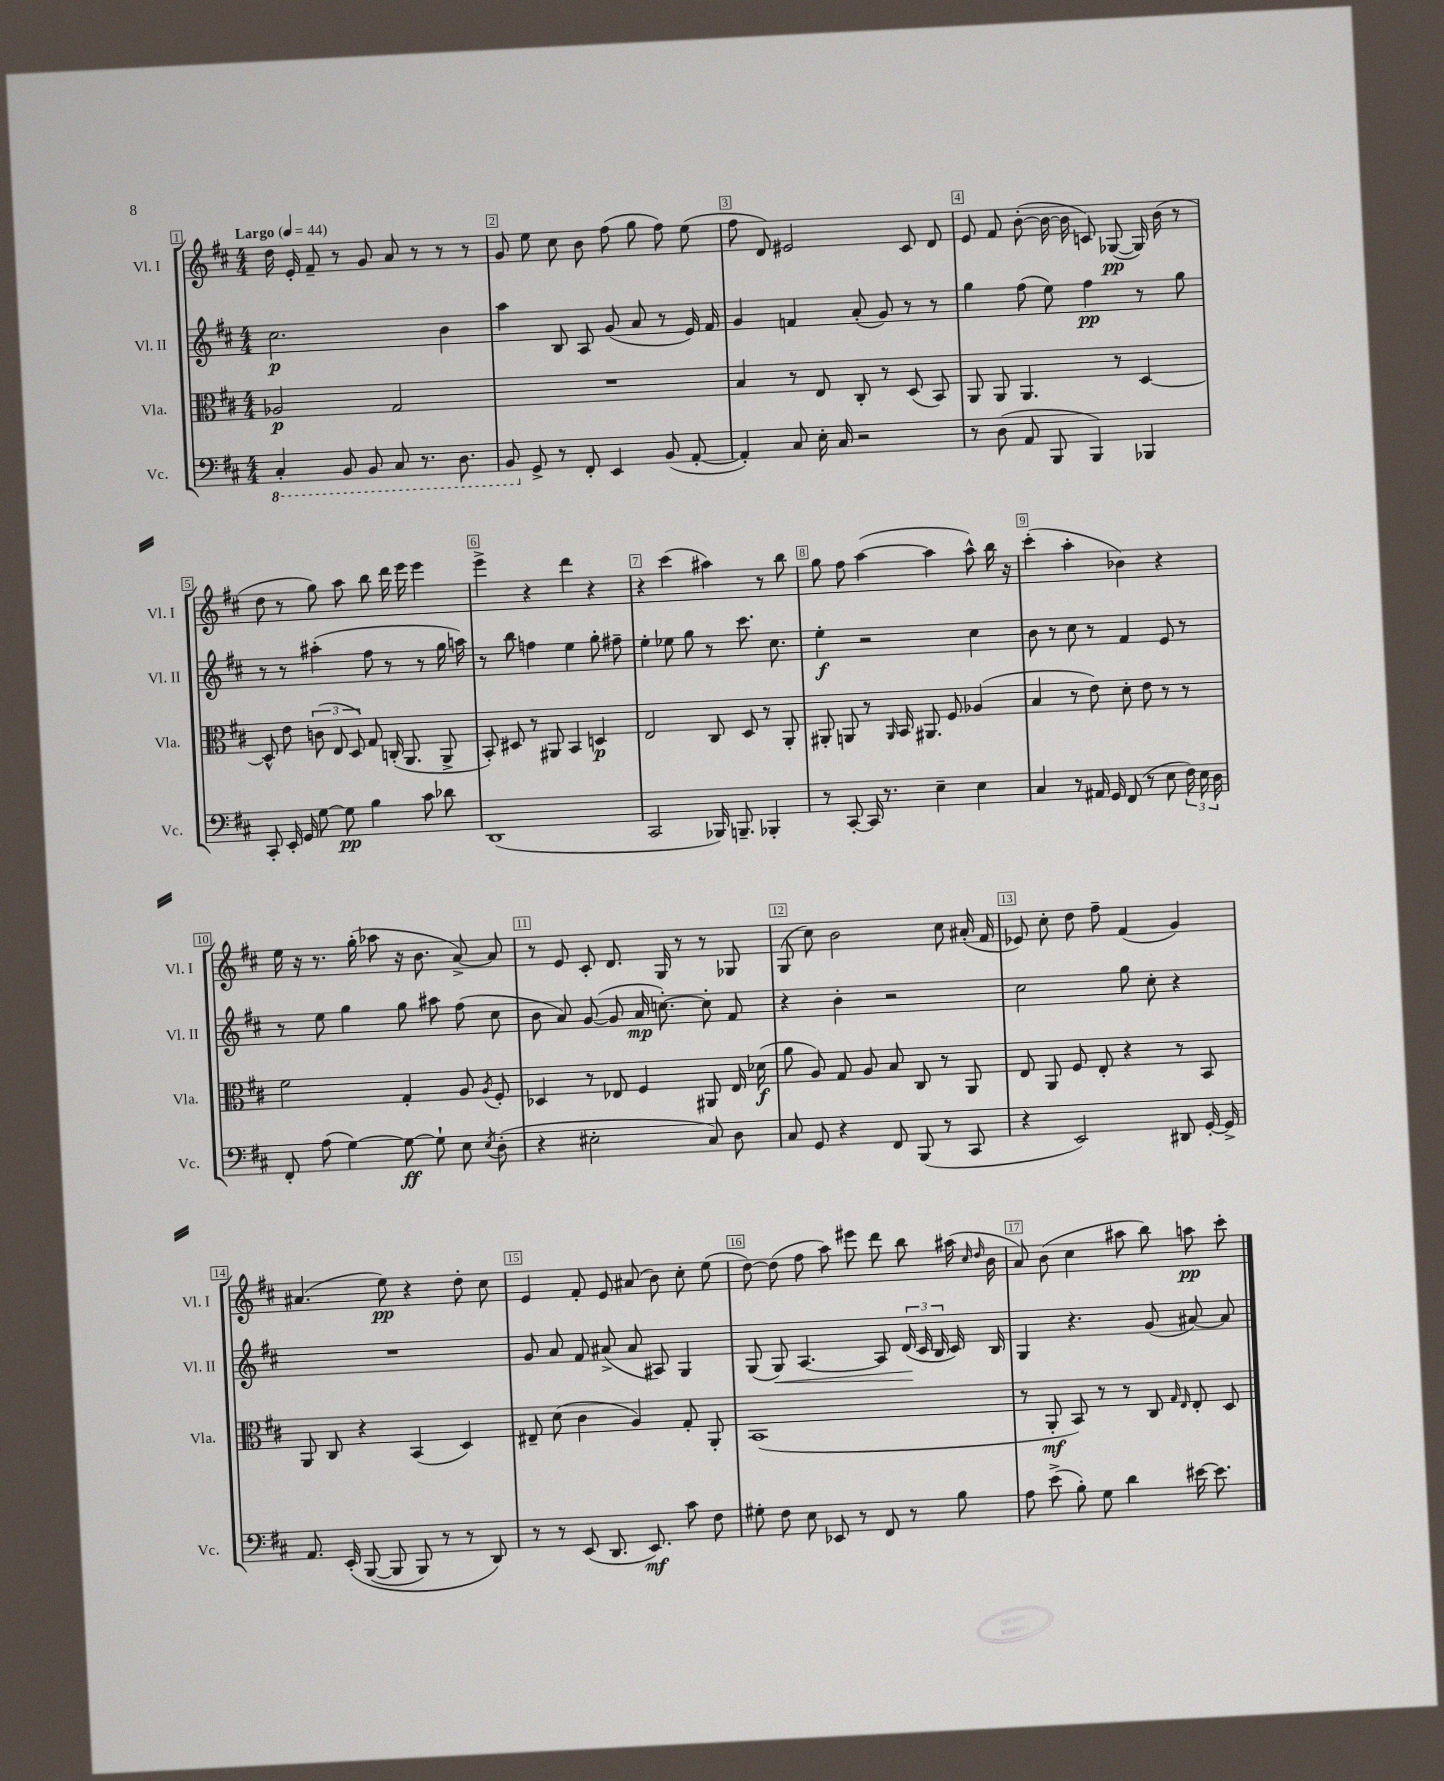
<<
\new StaffGroup <<
\new Staff = "s0" \with { instrumentName = "Vl. I" shortInstrumentName = "Vl. I" } {
    \clef treble \key d \major \numericTimeSignature \time 4/4 \tempo "Largo" 4 = 44
    \autoBeamOff d''16 e'16-. fis'8-- r8 g'8 a'8 r8 r8 r8 |
    g'8 e''8 cis''8 b'8 fis''8( g''8 fis''8) e''8( |
    fis''8 d'8) eis'2 cis'8 d'8 |
    e'8 fis'8 b'8~-.( b'16~ b'16 c'8) ges8~\pp( ges16) b'16( r8 |
    d''8 r8 g''8) a''8 b''8 d'''16 e'''16 e'''4 |
    e'''4-> r4 d'''4 r4 |
    r4 cis'''4( ais''4) r8 b''8 |
    g''8 fis''8 a''4~( a''4 a''8-^) b''16 r16 |
    cis'''4-.( a''4-. bes'4) r4 |
    e''16 r16 r8. g''16-.( aes''8 r16 b'8. a'8~->) a'8 |
    r8 e'8 cis'8-. d'8. g16 r8 r8 ges8 |
    g8( cis''8) b'2 cis''8 ais'16-.( fis'16 |
    ees'8) cis''8-. d''8 fis''8-- fis'4( g'4) |
    ais'4.( e''8\pp) r4 d''8-. cis''8 |
    e'4 fis'8-. e'8 ais'8( b'8) cis''8-. e''8( |
    d''8~) d''8( fis''8 a''8) eis'''8 d'''8 b''8 ais''16( \grace { cis''16 d''16 } b'16 |
    a'8) b'8( cis''4 ais''8 b''8) a''8\pp cis'''8-. \bar "|." |
}
\new Staff = "s1" \with { instrumentName = "Vl. II" shortInstrumentName = "Vl. II" } {
    \clef treble \key d \major \numericTimeSignature \time 4/4
    \autoBeamOff cis''2.\p b'4 |
    a''4 b8 a8 g'8( a'8 r8 e'16) fis'16 |
    g'4 f'4 a'8-.( g'8) r8 r8 |
    g''4 fis''8( e''8) fis''4\pp r8 g''8 |
    r8 r8 ais''4-.( fis''8 r8 r8 g''16 a''16) |
    r8 b''8 f''4 e''4 g''8-. fis''8-- |
    e''4-. ees''8 g''8 r8 cis'''8. cis''8. |
    e''4-.\f r2 cis''4 |
    b'8 r8 cis''8 r8 fis'4 e'8 r8 |
    r8 e''8 g''4 g''8 ais''8 fis''8( cis''8 |
    b'8 a'8) g'8~( g'8 a'16\mp c''8.~-.) c''8-. fis'8 |
    r4 b'4-. r2 |
    cis''2 g''8 cis''8-. r4 |
    R1 |
    g'8 a'8 fis'8 ais'8->( ais'8 ais8) g4 |
    g8( g8\<) a4.~ a8 \tuplet 3/2 { d'16\!( cis'16 b16 } cis'16) b16 |
    g4 r4. g'8( ais'8~) ais'8 \bar "|." |
}
\new Staff = "s2" \with { instrumentName = "Vla." shortInstrumentName = "Vla." } {
    \clef alto \key d \major \numericTimeSignature \time 4/4
    \autoBeamOff aes2\p g2 |
    R1 |
    b4 r8 e8 cis8-. r8 d8( b,8) |
    a,8 a,8 a,4. r8 d4~ |
    d8-^ e'8 \tuplet 3/2 { c'8( e8 d8) } g8 c16-.( a,8. a,8-> |
    b,8-.) dis8 r8 ais,8 b,4 d4\p |
    e2 cis8 d8 r8 a,8-. |
    ais,8-. a,8 r8 \grace { a,16 } b,16 ais,8. fis8 aes4( |
    b4 r8 e'8) d'8-. e'8 r8 r8 |
    fis'2 g4-. a8 \acciaccatura { a8 } fis8-. |
    des4 r8 ees8 fis4 ais,8 ees16 des'16\f( |
    a'8 a8) g8 a8 b8 cis8 r8 a,8 |
    e8 a,8 fis8 e8-. r4 r8 b,8 |
    a,8 cis8 r4 b,4( d4) |
    eis8-- d'8( cis'4 a4) g8-. a,8-. |
    b,1( |
    r8 a,8-.\mf b,8) r8 r8 cis8 \grace { g16 e16 } e8-. d8 \bar "|." |
}
\new Staff = "s3" \with { instrumentName = "Vc." shortInstrumentName = "Vc." } {
    \clef bass \key d \major \numericTimeSignature \time 4/4
    \autoBeamOff \ottava #-1 cis,4-. b,,8 b,,8 cis,8 r8. d,8. |
    b,,8 \ottava #0 g,8-> r8 fis,8-. e,4 b,8( a,8~-. |
    a,4-.) cis8 e16-. cis16 r2 |
    r8 d8( a,8 b,,8 b,,4) bes,,4 |
    cis,8-. e,16-. g,16 g8~ g8\pp b4 cis'8 des'8 |
    d,1( |
    cis,2 bes,,16) b,,8.-- bes,,4-. |
    r8 cis,8~-. cis,16 r8. e4-- e4 |
    cis4 r8 ais,16 g,16 fis,8( r8 e8 \tuplet 3/2 { fis16) e16 d16 } |
    fis,8-. a8( g4~) g8~\ff g8-! e8 \acciaccatura { e8 } d8-.( |
    r4 eis2-. cis8) d8 |
    cis8 g,8 r4 fis,8 b,,8( r8 cis,8 |
    r4 e,2) dis,8 g,16~-. g,16-> |
    a,8. e,16-.\( b,,8~( b,,8 b,,8) r8 r8 d,8\) |
    r8 r8 e,8( d,8. e,8.\mf) cis'8 fis8 |
    gis8-. fis8 e8 ees,8 r8 fis,8 r8 b8 |
    a8 e'8->( b8-.) g8 d'4 eis'16~ eis'8. \bar "|." |
}
>>
>>
\layout { \context { \Score \override BarNumber.break-visibility = ##(#f #t #t) barNumberVisibility = #all-bar-numbers-visible \override BarNumber.stencil = #(make-stencil-boxer 0.1 0.3 ly:text-interface::print) } }
